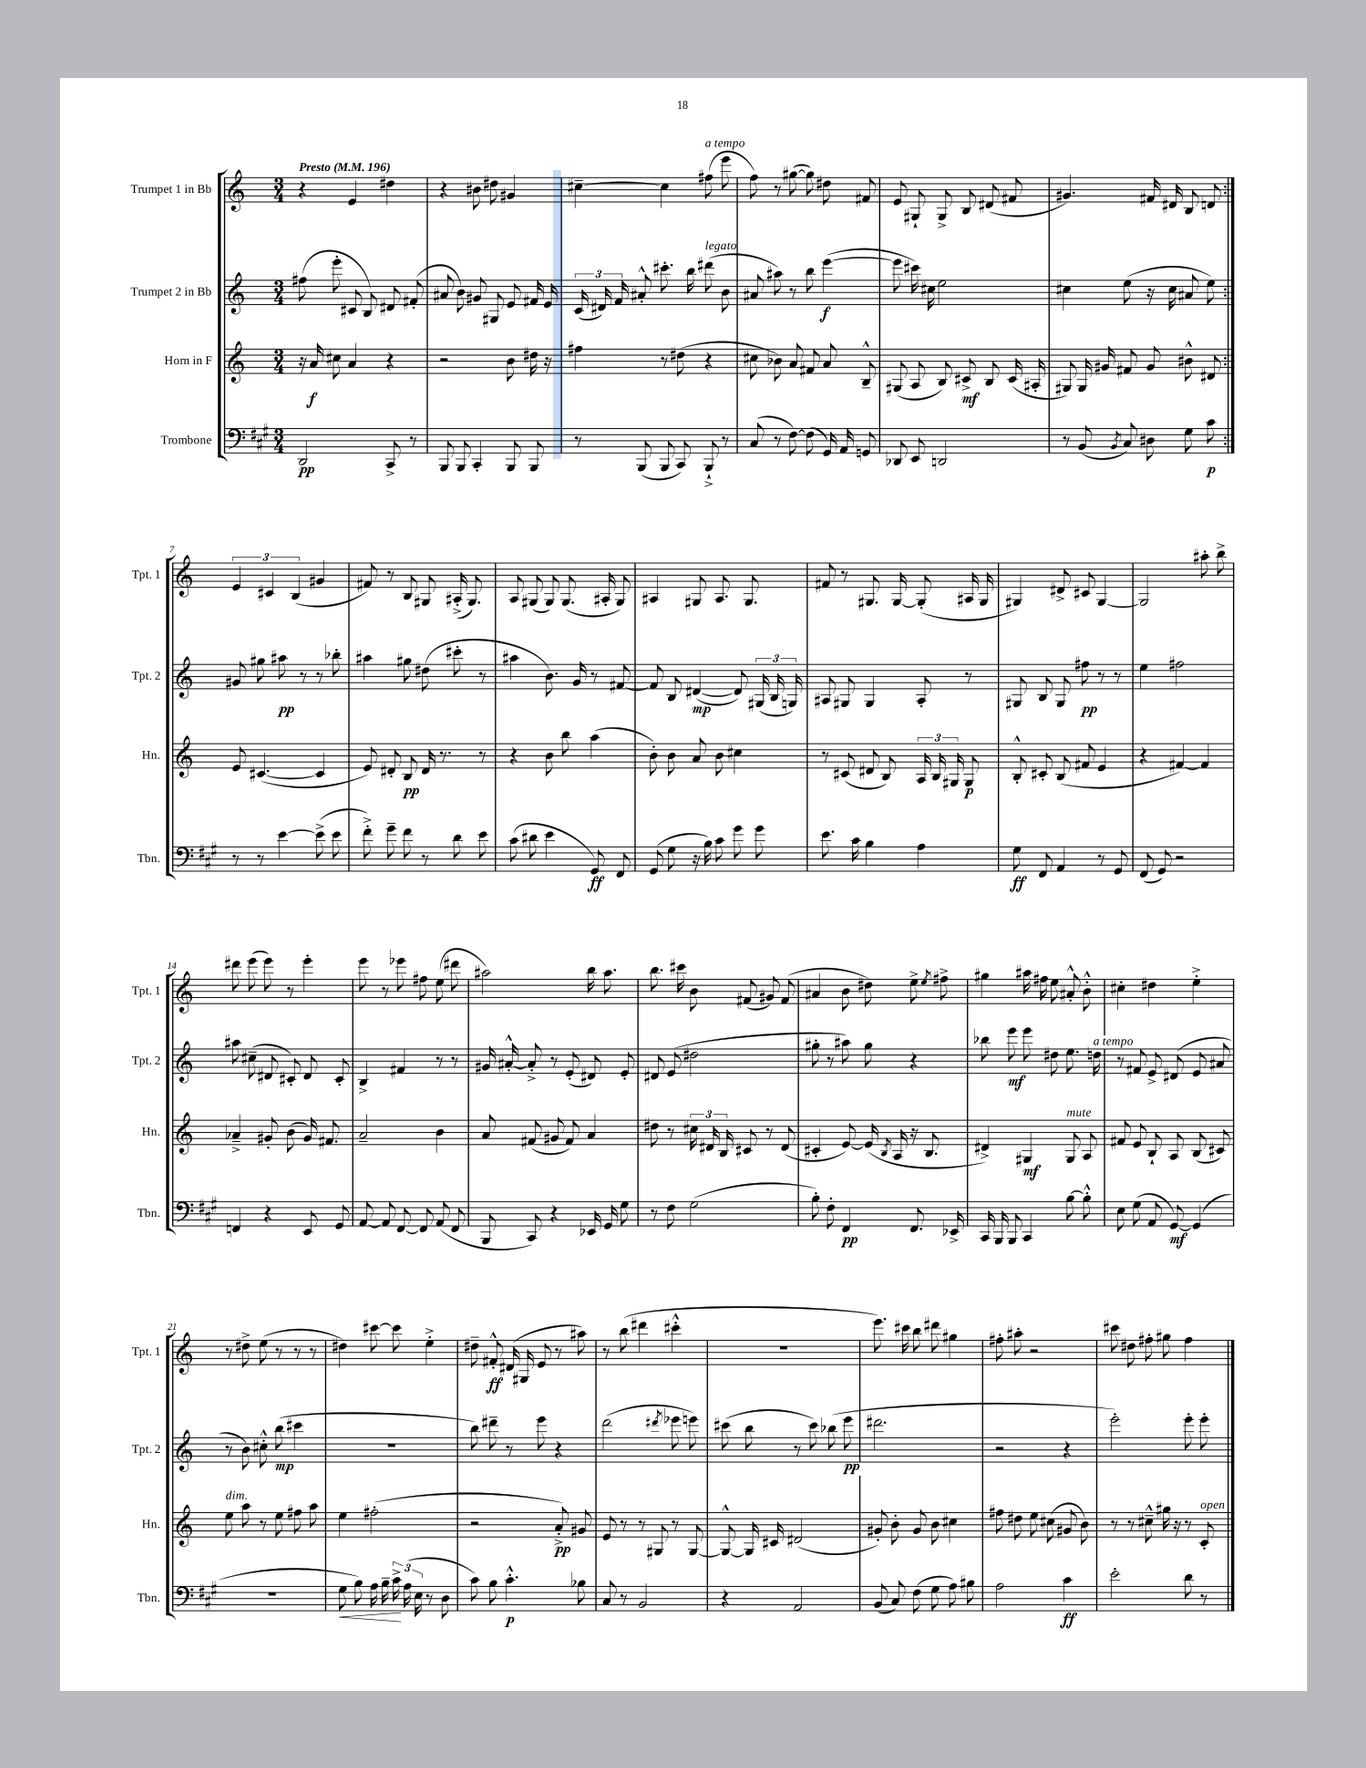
<<
\new StaffGroup <<
\new Staff = "s0" \with { instrumentName = "Trumpet 1 in Bb" shortInstrumentName = "Tpt. 1" } {
    \clef treble \key c \major \numericTimeSignature \time 3/4 \tempo "Presto" 4 = 196
    \autoBeamOff \repeat volta 2 { r4 e'4 dis''4 |
    r4 bis'8 dis''8 gis'4 |
    cis''4~-- cis''4 fis''8^\markup { \italic "a tempo" }( e'''8 |
    f''8) r8 gis''8~( gis''8) dis''8 fis'8 |
    e'8 gis8-! gis8-> b8 dis'8( fis'8 |
    gis'4.) fis'16 dis'16 b8 d'8 | }
    \tuplet 3/2 { e'4 cis'4 b4( } gis'4 |
    fis'8) r8 b8 gis8 ais16-.->( gis8.) |
    a8 gis8( gis8) gis8.( ais16-. gis8) |
    ais4 gis8 ais8. gis8. |
    fis'8 r8 gis8. gis16~ gis8-.( ais16 gis16 |
    gis4) dis'8-> cis'8 gis4~ |
    gis2 ais''8-. b''8-> |
    dis'''8 e'''8( e'''8) r8 e'''4-. |
    e'''8 r8 ees'''8 fis''8 e''8( dis'''8 |
    ais''2) b''16 ais''8. |
    b''8. cis'''16 b'8 fis'8( gis'8) fis'8( |
    ais'4 b'8 dis''8) e''8-> \acciaccatura { e''8 } fis''8-> |
    gis''4 ais''16 fis''16 e''8 ais'8-.-^ b'8-.-^ |
    cis''4-. dis''4 e''4-.-> |
    r8 dis''8-> e''8( r8 r8 r8 |
    dis''4) cis'''8~ cis'''8 e''4-.-> |
    dis''8-- fis'8-.-^\ff dis'16( gis16 e'8 r8 ais''8) |
    r8 b''8( dis'''4 cis'''4-.-^ |
    R2. |
    e'''8.) cis'''16 b''8 dis'''8 gis''4 |
    fis''8-. ais''8-. r2 |
    cis'''8 dis''8 fis''8-. gis''8 fis''4 \bar "|." |
}
\new Staff = "s1" \with { instrumentName = "Trumpet 2 in Bb" shortInstrumentName = "Tpt. 2" } {
    \clef treble \key c \major \numericTimeSignature \time 3/4
    \autoBeamOff \repeat volta 2 { fis''8( e'''8-. cis'8 b8) dis'8 fis'8-.( |
    ais'8 b'8) gis'8 gis8 e'8 fis'16 e'16 |
    \tuplet 3/2 { c'16( dis'16) f'16 } ais'8-.-^ cis'''8.-. b''16 dis'''8^\markup { \italic "legato" }( b'8 |
    ais'8 ais''8) r8 b''8 e'''4~\f( |
    e'''8 cis'''16) cis''16 e''2 |
    cis''4 e''8( r16 cis''16 ais'8 e''8) | }
    gis'8 gis''8 ais''8\pp r8 r8 bes''8-. |
    ais''4 gis''8 dis''8( cis'''8-. r8 |
    ais''4 b'8.) g'16 r8 fis'8~ |
    fis'8 b8 dis'4~\mp( dis'8) \tuplet 3/2 { gis16( b16 g16) } |
    ais8 gis8 gis4 ais8-. r8 |
    gis8 b8 gis8 fis''8\pp r8 r8 |
    e''4 fis''2 |
    ais''8 cis''8--( dis'8 cis'8-.) dis'8 cis'8-. |
    b4-> fis'4 r8 r8 |
    gis'16 ais'16~-.-^ ais'8-.-> r8 e'8-.( dis'8) e'8-. |
    dis'8 e'8( dis''2 |
    gis''8-. r8 ais''8) gis''8 r4 |
    bes''8 e'''8\mf e'''8 dis''8 e''8. d''16^\markup { \italic "a tempo" } |
    r8 fis'8 e'8-> dis'8( e'8 ais'8 |
    r8 b'8) cis''8-.-^ b''8\mp( cis'''4 |
    R2. |
    b''8) dis'''8-- r8 e'''8 r4 |
    d'''2( \acciaccatura { dis'''8 } ees'''8 e'''8) |
    cis'''8( b''8 r8 cis'''8) bes''8( e'''8\pp |
    dis'''2. |
    r2 r4 |
    e'''2-.) e'''8-. e'''8-. \bar "|." |
}
\new Staff = "s2" \with { instrumentName = "Horn in F" shortInstrumentName = "Hn." } {
    \clef treble \key c \major \numericTimeSignature \time 3/4
    \autoBeamOff \repeat volta 2 { r16 a'16\f cis''8 a'4 r4 |
    r2 b'8 dis''16 r16 |
    fis''4 r8 dis''8( r4 |
    cis''8 bes'8) a'8 fis'8 a'8 b8---^ |
    gis8( a8 b8) cis'8->\mf b8 cis'16( ais16-. |
    gis8) gis16 gis'16 fis'8 gis'8 bis'8-^ dis'8 | }
    e'8 cis'4.~( cis'4 |
    e'8) dis'8-. b8\pp dis'16 r8. r8 |
    r4 b'8 b''8 a''4( |
    b'8-.) b'8 a'8 b'8 cis''4 |
    r8 cis'8( dis'8 b8) \tuplet 3/2 { a16 b16 gis16 } gis8\p |
    b8-.-^ cis'8-. b8( fis'8 e'4 |
    r4 fis'4~) fis'4 |
    aes'4---> gis'8-. b'8( gis'16) fis'8. |
    a'2-- b'4 |
    a'8 fis'8( gis'8 fis'8) a'4 |
    dis''8 r8 \tuplet 3/2 { cis''16 dis'16 b16 } cis'8 r8 dis'8( |
    cis'4-. e'8~) e'16( \acciaccatura { b8 } a16 r16 b8. |
    dis'4->) gis4\mf gis8^\markup { \italic "mute" } a8 |
    fis'8 e'8 b8-! a8 b8( cis'8) |
    e''8^\markup { \italic "dim." } a''8 r8 e''8 fis''8 a''8 |
    e''4 fis''2-.( |
    r2 a'8-.->\pp) gis'8 |
    e'8 r8 r8 gis8 r8 gis8~ |
    gis8~-^ gis16 cis'16 dis'2( |
    gis'8-.) b'8-. gis'8 b'8 cis''4 |
    fis''8 dis''8 e''8 cis''8( gis'8 b'8) |
    r8 r8 cis''8---^ gis''16 r16 r8 c'8-.^\markup { \italic "open" } \bar "|." |
}
\new Staff = "s3" \with { instrumentName = "Trombone" shortInstrumentName = "Tbn." } {
    \clef bass \key a \major \numericTimeSignature \time 3/4
    \autoBeamOff \repeat volta 2 { d,2\pp cis,8-> r8 |
    b,,8 b,,8 cis,4-. b,,8 b,,8 |
    r8 b,,8( b,,8 cis,8) b,,8-!-> r8 |
    cis8( r8 fis8~) fis8( gis,16) a,16 g,8 |
    des,8 e,8 d,2 |
    r8 b,8( \acciaccatura { b,8 } cis8) dis8 gis8 cis'8\p | }
    r8 r8 e'4~ e'8->( e'8 |
    fis'8-.->) gis'8-- fis'8 r8 d'8 e'8 |
    cis'8( dis'8 e'4 gis,8\ff) fis,8 |
    gis,8( gis8 r16 b16) cis'8 gis'8 gis'8 |
    e'8. cis'16 b4 a4 |
    gis8\ff fis,8 a,4 r8 gis,8 |
    fis,8( gis,8) r2 |
    f,4 r4 e,8 gis,8 |
    a,8~ a,8 fis,8~ fis,8 a,8( fis,8 |
    b,,8 cis,8) r4 ees,16 gis,16 gis8 |
    r8 fis8 gis2( |
    b8-.) fis8-. fis,4\pp fis,8. ees,16-> |
    cis,16 b,,16 b,,8 cis,4 b8~ b8-.-^ |
    e8 gis8( a,8 gis,8~\mf) gis,4( |
    R2. |
    gis8\< b8) a16 b16-- \tuplet 3/2 { cis'16->\! a16( e16 } r8 d8 |
    cis'8) b8 cis'4.-.-^\p bes8 |
    cis8 r8 b,2 |
    r4 a,2 |
    b,8( cis8) fis8( gis8 a8) bis8 |
    a2 cis'4\ff |
    e'2-. d'8 r8 \bar "|." |
}
>>
>>
